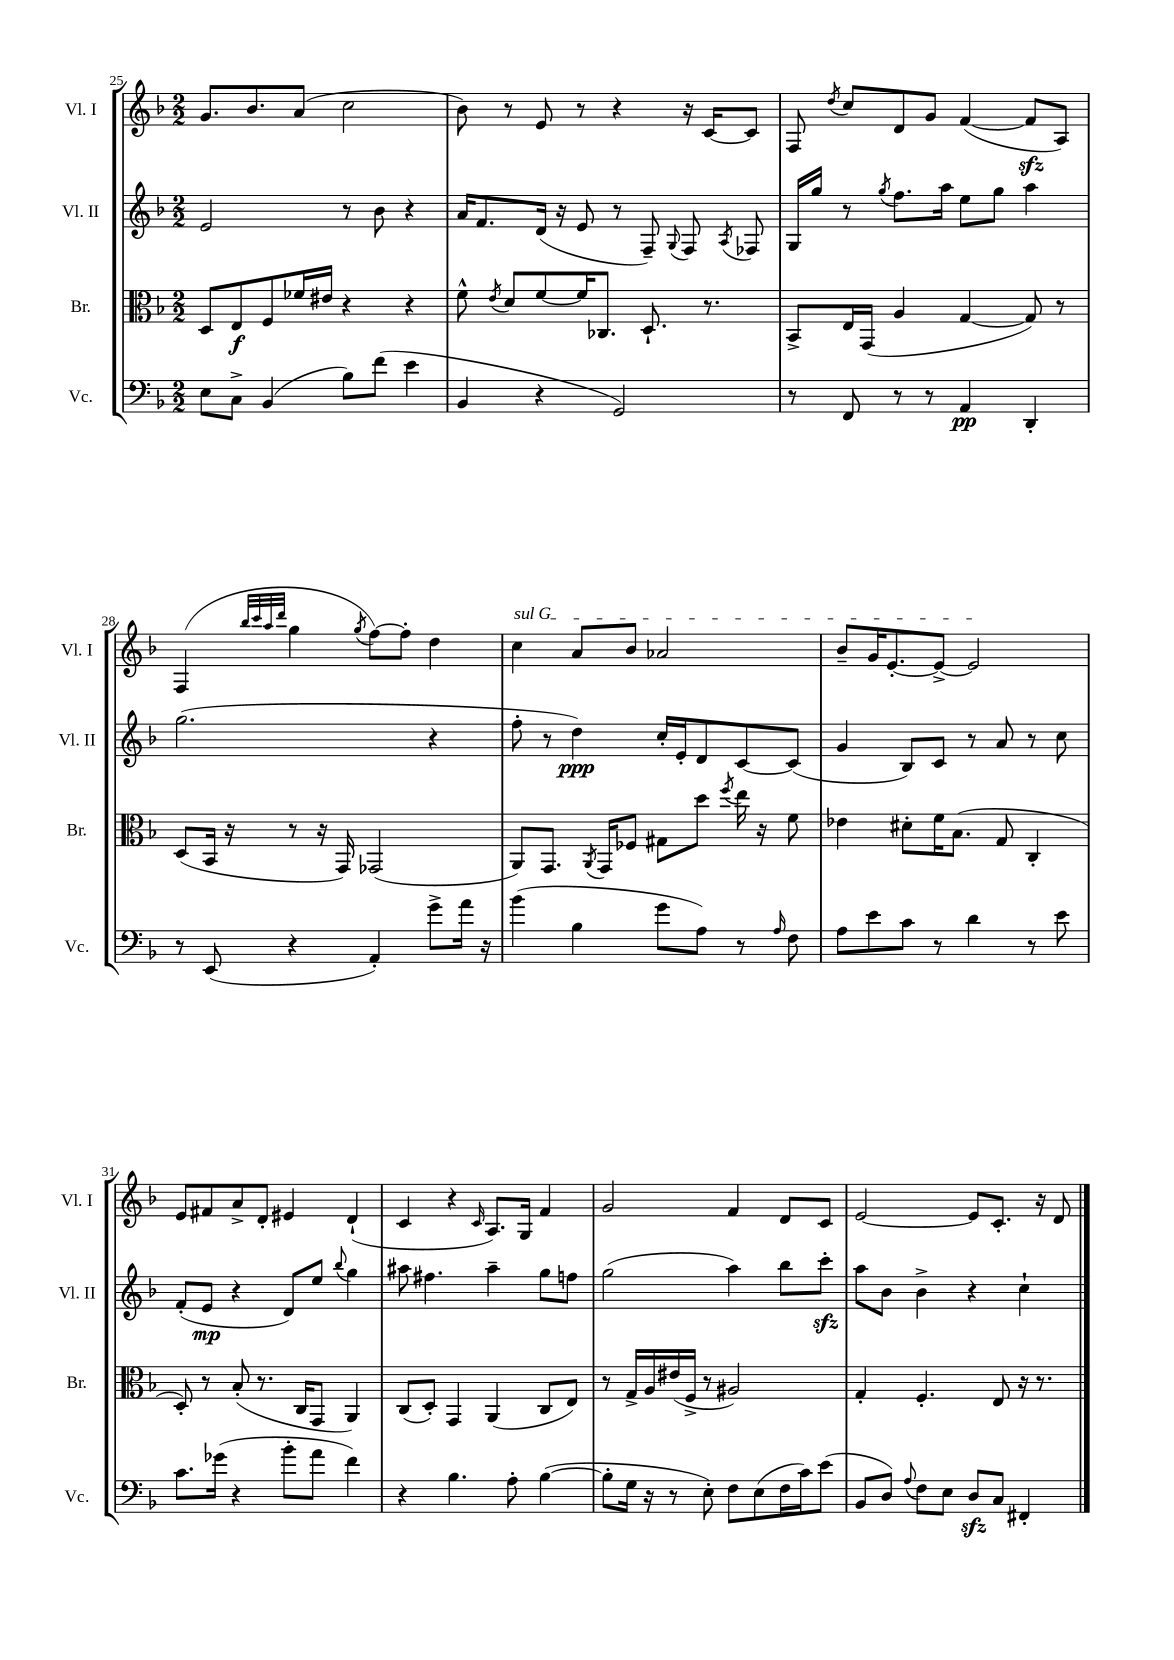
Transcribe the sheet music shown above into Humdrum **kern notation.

**kern	**dynam	**kern	**dynam	**kern	**dynam	**kern
*part4	*part4	*part3	*part3	*part2	*part2	*part1
*staff4	*staff4	*staff3	*staff3	*staff2	*staff2	*staff1
*I"Vc.	*	*I"Br.	*	*I"Vl. II	*	*I"Vl. I
*I'Vc.	*	*I'Br.	*	*I'Vl. II	*	*I'Vl. I
*clefF4	*	*clefC3	*	*clefG2	*	*clefG2
*k[b-]	*	*k[b-]	*	*k[b-]	*	*k[b-]
*M2/2	*	*M2/2	*	*M2/2	*	*M2/2
=25	=25	=25	=25	=25	=25	=25
8E\L	.	8D/L	.	2e/	.	8.g/L
8C^\J	.	8E/	f	.	.	.
.	.	.	.	.	.	8.b-/
(4BB-/	.	8F/	.	.	.	.
.	.	16f-X/L	.	.	.	(8a/J
.	.	16e#X/JJ	.	.	.	.
8B-\L)	.	4r	.	8r	.	2cc\
(8f\J	.	.	.	8b-\	.	.
4e\	.	4r	.	4r	.	.
=26	=26	=26	=26	=26	=26	=26
4BB-/	.	8f^^\	.	16a/KL	.	8b-\)
.	.	.	.	8.f/	.	.
.	.	8qe/	.	.	.	.
.	.	8d/L	.	.	.	8r
4r	.	[8f/	.	(16d/Jk	.	8e/
.	.	.	.	16r	.	.
.	.	16f/K]	.	8e/	.	8r
.	.	8.C-X/J	.	.	.	.
2GG/)	.	.	.	8r	.	4r
.	.	8.D`/	.	8F~/)	.	.
.	.	.	.	8qqG/	.	.
.	.	.	.	8F/	.	16r
.	.	8.r	.	.	.	[16c/KL
.	.	.	.	8qA/	.	.
.	.	.	.	8F-X/	.	8c/J]
=27	=27	=27	=27	=27	=27	=27
8r	.	8BB-^/L	.	16G/LL	.	8F/
.	.	.	.	16gg/JJ	.	.
.	.	.	.	.	.	8qdd/
8FF/	.	16E/L	.	8r	.	8cc/L
.	.	(16GG/JJ	.	.	.	.
.	.	.	.	8qgg/	.	.
8r	.	4A/	.	8.ff\L	.	8d/
8r	.	.	.	.	.	8g/J
.	.	.	.	16aa\Jk	.	.
4AA/	pp	[4G/	.	8ee\L	.	([4f/
.	.	.	.	8gg\J	.	.
4DD'/	.	8G/])	.	4aa\	.	8fzz/L]
.	.	8r	.	.	.	8A/J)
!!LO:LB:g=z
=28	=28	=28	=28	=28	=28	=28
8r	.	(8D/L	.	(2.gg\	.	(4F/
(8EE/	.	16BB-/Jk	.	.	.	.
.	.	16r	.	.	.	.
.	.	.	.	.	.	32qqbb-/LLL
.	.	.	.	.	.	32qqccc/
.	.	.	.	.	.	32qqaa/
.	.	.	.	.	.	32qqddd/JJJ
4r	.	8r	.	.	.	4gg\
.	.	16r	.	.	.	.
.	.	16GG/)	.	.	.	.
.	.	.	.	.	.	8qgg/
4AA'/)	.	(2GG-X/	.	.	.	[8ff\L)
.	.	.	.	.	.	8ff'\J]
8g^\L	.	.	.	4r	.	4dd\
16a\Jk	.	.	.	.	.	.
16r	.	.	.	.	.	.
=29	=29	=29	=29	=29	=29	=29
!	!	!	!	!	!	!LO:TX:a:i:t=sul G
(4b-\	.	8AA/L)	.	8ff'\	.	4cc\
.	.	8.GG/J	.	8r	.	.
4B-\	.	.	.	4dd\)	ppp	8a/L
.	.	8qAA/	.	.	.	.
.	.	16GG/KL	.	.	.	.
.	.	8F-X/J	.	.	.	8b-/J
8g\L	.	8G#X\L	.	16cc'/LL	.	2a-X/
.	.	.	.	16e'/J	.	.
8A\J)	.	8dd\J	.	8d/	.	.
.	.	8qff/	.	.	.	.
8r	.	16ee\	.	[8c/	.	.
.	.	16r	.	.	.	.
16qqA/	.	.	.	.	.	.
8F\	.	8f\	.	(8c/J]	.	.
=30	=30	=30	=30	=30	=30	=30
8A\L	.	4e-X\	.	4g/	.	8b-~/L
8e\	.	.	.	.	.	16g/K
.	.	.	.	.	.	[8.e'/
8c\J	.	8d#X'\L	.	8B-/L)	.	.
8r	.	16f\K	.	8c/J	.	8e^/J_
.	.	(8.B-\J	.	.	.	.
4d\	.	.	.	8r	.	2e/]
.	.	8G/	.	8a/	.	.
8r	.	4C'/	.	8r	.	.
8e\	.	.	.	8cc\	.	.
!!LO:LB:g=z
=31	=31	=31	=31	=31	=31	=31
8.c\L	.	8D'/)	.	(8f'/L	.	8e/L
.	.	8r	.	8e/J	mp	8f#X/
(16g-X\Jk	.	.	.	.	.	.
4r	.	(8B-'/	.	4r	.	8a^/
.	.	8.r	.	.	.	8d'/J
8b-'\L	.	.	.	8d/L)	.	4e#X/
.	.	16C/KL	.	.	.	.
8a\J	.	8GG/J	.	8ee/J	.	.
.	.	.	.	8qqbb-/	.	.
4f\)	.	4AA/)	.	4gg\	.	(4d`/
=32	=32	=32	=32	=32	=32	=32
4r	.	(8C/L	.	8aa#X\	.	4c/
.	.	8D'/J)	.	4.ff#X\	.	.
4.B-\	.	4GG/	.	.	.	4r
.	.	.	.	.	.	16qqc/
.	.	(4AA/	.	4aa#~\	.	8.A/L)
8A'\	.	.	.	.	.	.
.	.	.	.	.	.	16G/Jk
([4B-\	.	8C/L	.	8gg\L	.	4f/
.	.	8E/J)	.	8ffn\J	.	.
=33	=33	=33	=33	=33	=33	=33
8B-'\L]	.	8r	.	(2gg\	.	2g/
16G\Jk	.	16G^/LL	.	.	.	.
16r	.	16A/	.	.	.	.
8r	.	(16e#X/	.	.	.	.
.	.	16F^/JJ	.	.	.	.
8E'\)	.	8r	.	.	.	.
8F\L	.	2A#X/)	.	4aa\)	.	4f/
(8E\	.	.	.	.	.	.
16F\L	.	.	.	8bb-\L	.	8d/L
16c\J)	.	.	.	.	.	.
(8e\J	.	.	.	8ccczz'\J	.	8c/J
=34	=34	=34	=34	=34	=34	=34
8BB-/L	.	4G'/	.	8aa\L	.	[2e/
8D/J)	.	.	.	8b-\J	.	.
8qqA/	.	.	.	.	.	.
8F\L	.	4.F'/	.	4b-^\	.	.
8E\J	.	.	.	.	.	.
8Dzz/L	.	.	.	4r	.	8e/L]
8C/J	.	8E/	.	.	.	8.c'/J
4FF#X'/	.	16r	.	4cc`\	.	.
.	.	8.r	.	.	.	16r
.	.	.	.	.	.	8d/
==	==	==	==	==	==	==
*-	*-	*-	*-	*-	*-	*-
